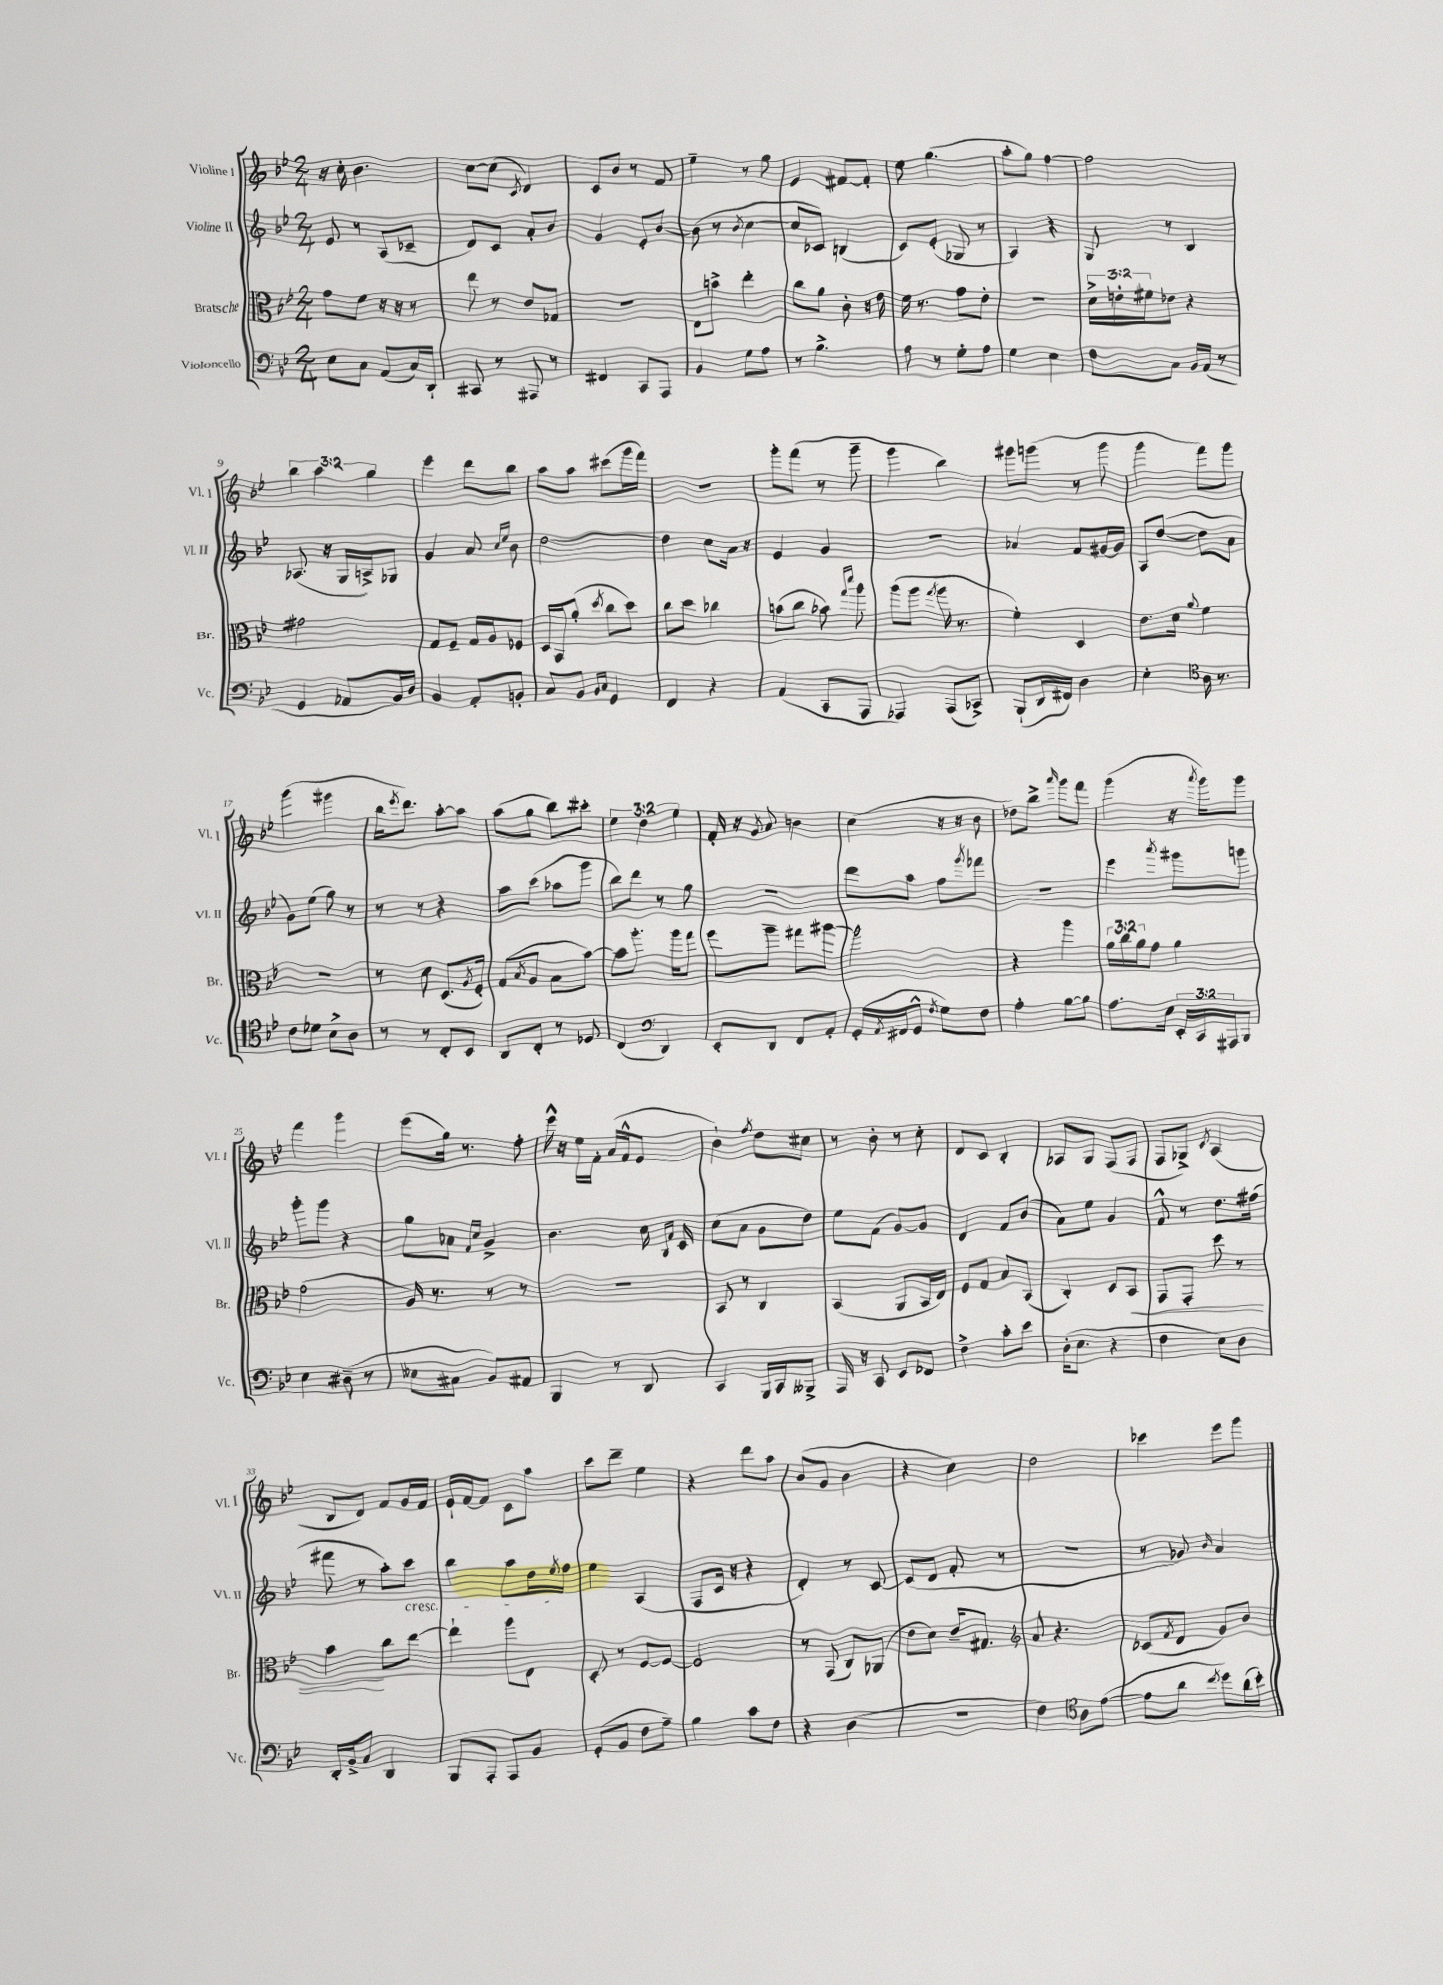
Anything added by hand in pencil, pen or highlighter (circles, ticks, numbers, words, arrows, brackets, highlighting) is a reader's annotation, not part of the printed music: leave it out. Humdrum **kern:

**kern	**kern	**kern	**kern
*staff4	*staff3	*staff2	*staff1
*clefF4	*clefC3	*clefG2	*clefG2
*k[b-e-]	*k[b-e-]	*k[b-e-]	*k[b-e-]
*M2/4	*M2/4	*M2/4	*M2/4
8E-	8g	8e-	16r
.	.	.	16cc'
8C	8f	8r	4.b-
(8AA	16r	(8A	.
.	16r	.	.
16C)	8r	8c-~	.
16DD`	.	.	.
=	=	=	=
8CC#	8ee-	8d)	[8cc
8r	8r	8c	(8cc]
.	.	.	8qc
8AAA#	8e-	8a'	4d)
8r	8G-	8b-	.
=	=	=	=
4FF#	2r	4g	8c
.	.	.	8b-
8CC	.	8e-'	8r
8AAA	.	[8b-	8f
=	=	=	=
4BB-	8E-	(8b-]	4ee-~
.	8b^	8r	.
.	.	8qb-	.
8G	4ee-'	[4cc	8r
8A	.	.	8gg
=	=	=	=
8r	8cc	8cc]	4e-
4.B-^	8a	8c-)	.
.	8c'	(4B	[8f#
.	16r	.	8f#']
.	16e-	.	.
=	=	=	=
8A	16f	8c)	8ee-
.	8.r	.	.
8r	.	(8e-'	(4.gg
8G'	8g	8G-	.
8A	8e-'	8r	.
=	=	=	=
4G	2r	4A)	8aa'
.	.	.	8gg)
4E-	.	4r	[4ff
=	=	=	=
8F	24d^	8G	2ff]
.	24e'	.	.
.	24f#	.	.
8C	8e-	8r	.
16BB-	4r	4B-	.
(16AA	.	.	.
8r	.	.	.
=	=	=	=
4GG	2g#	(8.A-	6bb-
.	.	.	6aa
.	.	16r	.
8AA-	.	16G	.
.	.	16A^)	.
.	.	.	6gg
16BB-)	.	8G-	.
16D	.	.	.
=	=	=	=
4BB-	8G	4g	4eee-
.	8F~	.	.
8AA'	16G	8a	8ddd
.	16A	.	.
.	.	16qqcc	.
.	.	16qqee-	.
8BB'	8F-	8b-	8bb-
=	=	=	=
8C	16D	[2dd	8aa
.	16BB-	.	.
8BB-	(8a'	.	8aa
16qqBB-	.	.	.
16qqC	8qdd	.	.
4GG	8cc	.	(8ccc#
.	8dd)	.	16ggg
.	.	.	16fff)
=	=	=	=
4FF	8cc	4dd]	2r
.	8dd	.	.
4r	4cc-	8cc	.
.	.	16a	.
.	.	16r	.
=	=	=	=
(4AA	(8b	4e-	8ggg'
.	8cc	.	(8fff
8CC	8b-)	4g	8r
.	16qqgg	.	.
.	16qqddd	.	.
8AAA	8aa	.	8ggg~
=	=	=	=
4AAA-)	(8aa	2r	4ggg
.	8aa	.	.
.	8qgg	.	.
(8AAA-	16aa	.	4bb-)
.	8.r	.	.
8CC-^)	.	.	.
=	=	=	=
(8BBB-`	4f')	4a-	8ggg#
16DD	.	.	(8ggg
16FF#)	.	.	.
4D	4D	8f	8r
.	.	[16g#	8ggg
.	.	16g#]	.
=	=	=	=
4E-'	8.e-	8A	4ggg
.	.	([8dd	.
.	16d	.	.
*clefC4	*	*	*
.	8qqa	.	.
16A	4f	8dd]	8fff)
8.r	.	.	.
.	.	8a	8ggg
=	=	=	=
8c	2r	8g)	(4ggg
8d-	.	(8ee-	.
8B-^	.	8gg)	4ggg#
8A	.	8r	.
=	=	=	=
8r	8r	8r	16bb-
.	.	.	8qeee-
.	.	.	8.ddd)
8r	8d	8r	.
8C'	(8.D	4r	[8aa'
8BB-	.	.	8aa]
.	8qA	.	.
.	16F')	.	.
=	=	=	=
8AA	(8G	8aa	(8aa
.	8qB-	.	.
8C'	8A	(8ccc	8gg
8r	8B-	8aa-	8bb-)
8D-	[8b-)	8ggg	8ccc#'
=	=	=	=
(4C	8b-]	8bb-)	6ee-
.	8.aa'	8ddd	.
.	.	.	6dd
*clefF4	*	*	*
4DD)	.	8r	.
.	16aa	.	.
.	.	.	6ee-
.	8gg	8gg	.
=	=	=	=
8EE-'	8ff	2r	16f'
.	.	.	16r
.	.	.	8qg
8DD	8aa~	.	8a
8FF	8gg#	.	4b
8AA'	[8aa#	.	.
=	=	=	=
(16GG'	2aa#]	8ddd	(4cc
8qAA	.	.	.
16FF#	.	.	.
8GG^^	.	8aa	.
8qF	.	.	.
8G)	.	8ff	16r
.	.	.	16r
.	.	8qggg	.
8F	.	8fff-	8b-
=	=	=	=
4A'	4r	2r	8dd-)
.	.	.	8bb-^
.	.	.	16qqaaa
[8B-	4aa	.	8ggg
8B-]	.	.	8fff
=	=	=	=
8.A	24a	4eee-	(4ggg
.	24cc	.	.
.	24a	.	.
.	8g	.	.
16E-	.	.	.
.	.	8qaaa	.
24EE-'	4a	8ggg#	16r
24CC	.	.	.
.	.	.	8qaaa
.	.	.	16ggg)
24AAA#	.	.	.
8BBB-	.	8ggg	8ggg
=	=	=	=
4E-	(2g	8ggg'	4fff
.	.	8ggg	.
(8D#~	.	4r	4ggg
8r	.	.	.
=	=	=	=
8E--	16A)	8gg	(8eee-
.	8.r	.	.
8C#	.	8a-	16gg)
.	.	.	8.r
.	.	16qqf	.
.	.	16qqcc	.
8BB-)	8r	4g^	.
8AA#	8r	.	8ff'
=	=	=	=
4BBB-	2r	4.b-	16eee-^^
.	.	.	16r
.	.	.	16ee-
.	.	.	16f'
8r	.	.	(16a
.	.	.	16f^^
8DD	.	16cc	8e-
.	.	16qqB-	.
.	.	16qqf	.
.	.	16c	.
=	=	=	=
4CC	8BB-	(8cc	4b-`)
.	8r	8a	.
.	.	.	8qff
16BBB-	4C	8g	8dd
16CC	.	.	.
8BBB--^	.	8dd)	8cc#
=	=	=	=
16AAA	(4BB-	8ee-	8r
16r	.	.	.
8CC	.	(8f	8b-'
8EE-	8AA	[8g)	8r
8FF-	16BB-	8g]	8cc'
.	16E-)	.	.
=	=	=	=
4F^	8F	4d	8d
.	8G	.	8c
8c'	8B-	8f	4B-'
8e-	(8BB-	(8b-	.
=	=	=	=
(16D'	4C')	8a)	8A-
8.E-	.	.	.
.	.	8ee-	8G
4r	8D	4g	(8F
.	8BB-	.	8F
=	=	=	=
4F	8GG	8f^^	8F
.	8GG'	8r	8G-^)
.	.	.	8qc
8E-)	8dd	8.dd	(4A
8D	8r	.	.
.	.	(16ff#	.
=	=	=	=
16DD'	4b-	8fff#	8B-
16BB-^	.	.	.
8C	.	8r	8d)
4DD	8cc	8aa')	8f
.	[8ee-	8ccc	16g
.	.	.	16f
=	=	=	=
8BBB-	4ee-`]	4bb-	16e-`
.	.	.	[16f
8AAA'	.	.	8f]
8AAA	8aa	8aa	8c
8BB-	8E-	16dd	8aa
.	.	8qee-	.
.	.	16ff	.
=	=	=	=
(8GG'	8D'	4ee-	8ccc
8BB-	8r	.	8ddd~
8F	[8F	(4A	4ee-
8A~)	8F_	.	.
=	=	=	=
4B-	2F]	8F	4r
.	.	16c	.
.	.	16r	.
8c	.	4r	8ddd
8F	.	.	8aa
=	=	=	=
4r	8r	4d')	(8b-
.	(8GG	.	8g
(4D	8C)	8r	4b-
.	(8AA-	[8c	.
=	=	=	=
2r	8e-	(8c]	4r
.	8d)	8d	.
.	16e-~	8f'	4cc)
.	8.G#	.	.
.	.	8r	.
=	=	=	=
*	*clefG2	*	*
4F)	8a	2r	2dd
.	4.r	.	.
*clefC4	*	*	*
8A	.	.	.
([8e-	.	.	.
=	=	=	=
8e-]	(8c-	8r	4ccc-
.	8qf	.	.
8a	8d	8g-)	.
8qcc	.	16qqb-	.
8dd)	8g)	4a	8eee-
(16a	8b-	.	8ggg
16b-')	.	.	.
==	==	==	==
*-	*-	*-	*-
